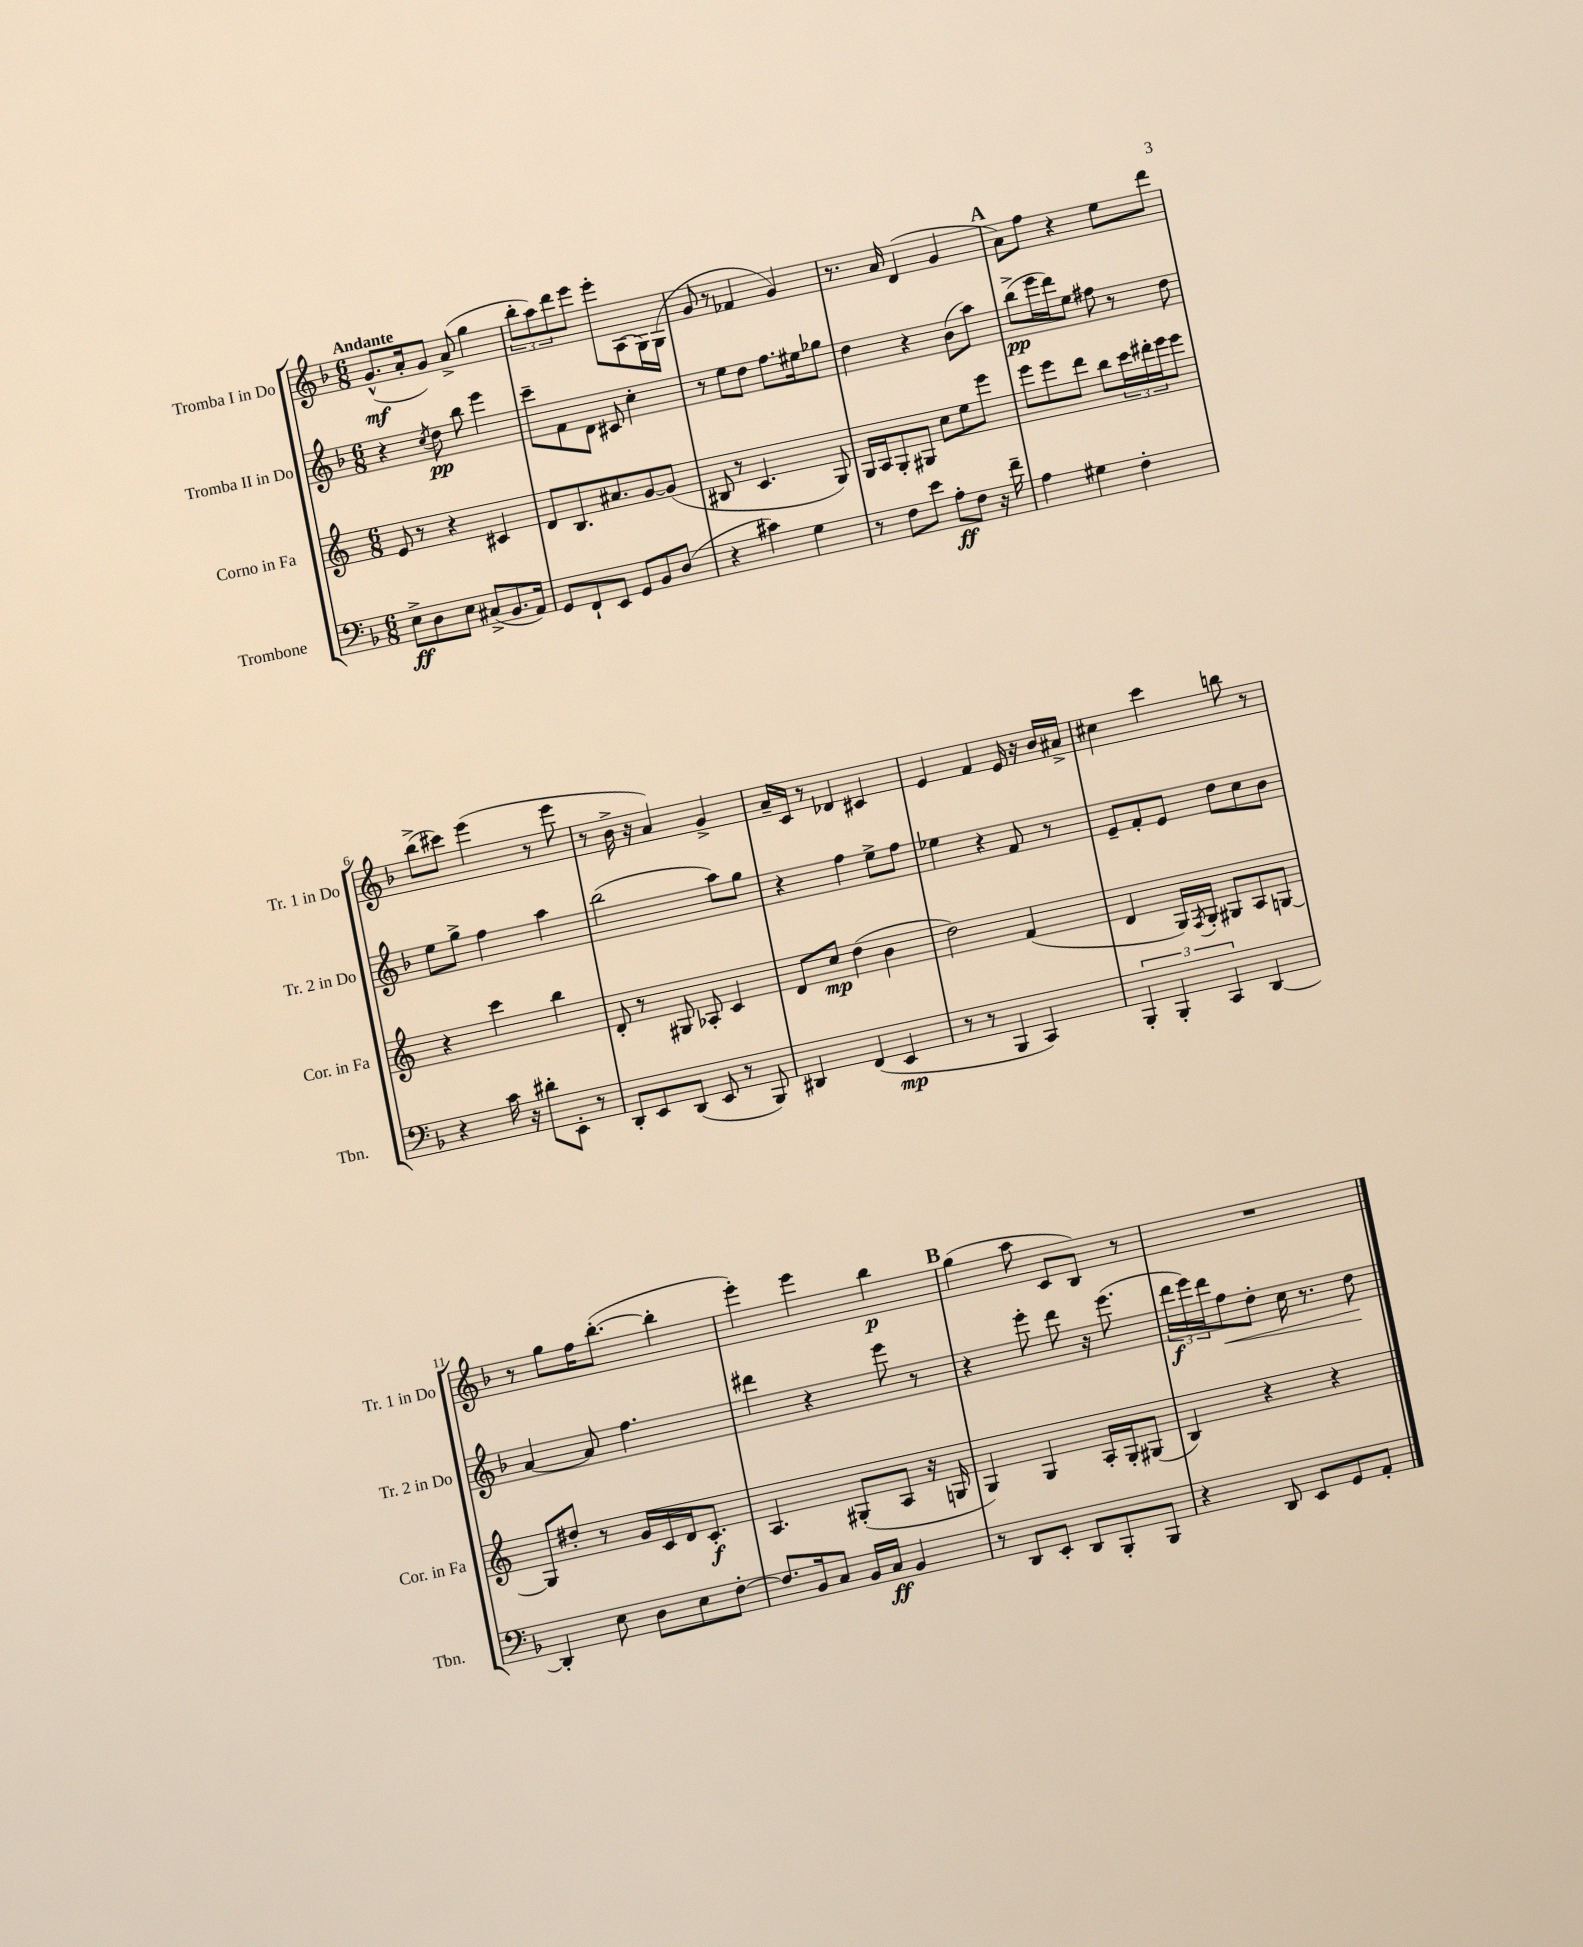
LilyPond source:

<<
\new StaffGroup <<
\new Staff = "s0" \with { instrumentName = "Tromba I in Do" shortInstrumentName = "Tr. 1 in Do" } {
    \clef treble \key f \major \numericTimeSignature \time 6/8 \tempo "Andante"
    g'8.-^\mf( a'16-. g'8) a'8->( g''4 |
    \tuplet 3/2 { bes''8-. a''8) d'''8 } e'''8 e'''8-. a8( g16) g16( |
    g'8 r8 fes'4 g'4) |
    r8. a'16 d'4( g'4 |
    \mark \markup { \bold "A" } a'8) f''8 r4 e''8 d'''8 |
    bes''8->( cis'''8) e'''4( r8 e'''8 |
    r8 bes'16-> r16 a'4) g'4-> |
    a'16-- c'16 r8 des'4 cis'4 |
    e'4 f'4 e'16 r16 bes'16 ais'16-> |
    cis''4 c'''4 b''8 r8 |
    r8 g''8 f''16 bes''8.~-.( bes''4-. |
    e'''4-.) e'''4 bes''4\p |
    \mark \markup { \bold "B" } g''4( a''8 c'8 bes8) r8 |
    R2. \bar "|." |
}
\new Staff = "s1" \with { instrumentName = "Tromba II in Do" shortInstrumentName = "Tr. 2 in Do" } {
    \clef treble \key f \major \numericTimeSignature \time 6/8
    r4 \acciaccatura { c''8 } d''8\pp bes''8 e'''4 |
    c'''8-- f'8 d'8 cis'8 c''4-. |
    r8 e''8 d''8 f''8. eis''16 ges''8 |
    d''4 r4 bes'8( a''8) |
    \mark \markup { \bold "A" } bes''8->\pp( e'''16 d'''16) e''8 fis''8 r8 d''8 |
    e''8 g''8-> f''4 a''4 |
    bes''2( a''8) g''8 |
    r4 f''4 e''8-> f''8 |
    ees''4 r4 f'8 r8 |
    e'8-- f'8-. e'8 d''8 c''8 bes'8 |
    a'4~ a'8 f''4. |
    dis'''4 r4 e'''8 r8 |
    \mark \markup { \bold "B" } r4 e'''8-. d'''8 r16 e'''8.( |
    \tuplet 3/2 { d'''16\f e'''16) d'''16 } f''8\< d''8-. c''16 r8. d''8\! \bar "|." |
}
\new Staff = "s2" \with { instrumentName = "Corno in Fa" shortInstrumentName = "Cor. in Fa" } {
    \clef treble \key c \major \numericTimeSignature \time 6/8
    e'8 r8 r4 cis'4 |
    d'8 b8. ais'8. g'8~ g'8( |
    bis8 r8 c'4. g8) |
    g16 a16 g8-. gis8 c''8 e''8 e'''8 |
    \mark \markup { \bold "A" } e'''8 e'''8 d'''8 b''8 \tuplet 3/2 { c'''16 dis'''16-. e'''16 } e'''8 |
    r4 c'''4 b''4 |
    d'8-. r8 gis8 aes8-. c'4 |
    d'8 c''8\mp d''4( b'4 |
    d''2) f'4( |
    d'4 g16) \acciaccatura { f8 } g16-. gis8 a8 g8~ |
    g8 dis''8-. r8 g'16 c'16 d'16 c'8.-.\f |
    a4. gis8-.( a8 r16 g16 |
    \mark \markup { \bold "B" } g4) g4 a16-. g16-. gis8( |
    b4) r4 r4 \bar "|." |
}
\new Staff = "s3" \with { instrumentName = "Trombone" shortInstrumentName = "Tbn." } {
    \clef bass \key f \major \numericTimeSignature \time 6/8
    e8->\ff d8 e8 cis8->( bes,8. a,16) |
    g,8 f,8-! e,8 g,8 bes,8 d8( |
    r4 cis'4) g4 |
    r8 f8 e'8 a8-.\ff f8 r16 f'16-- |
    \mark \markup { \bold "A" } a4 gis4 f4-. |
    r4 c'16 r16 dis'8-. e,8-. r8 |
    d,8-. e,8 d,8( e,8 r8 bes,,8) |
    dis,4 f,4( e,4\mp |
    r8 r8 bes,,4 c,4) |
    \tuplet 3/2 { bes,,4-. bes,,4-. c,4 } d,4~ |
    d,4-. e8 d8 e8 f8~-. |
    f8. bes,16 c8 bes,16 c16\ff bes,4 |
    \mark \markup { \bold "B" } r8 d,8 e,8-. d,8 bes,,8-. bes,,8 |
    r4 d,8 e,8 g,8 a,8-. \bar "|." |
}
>>
>>
